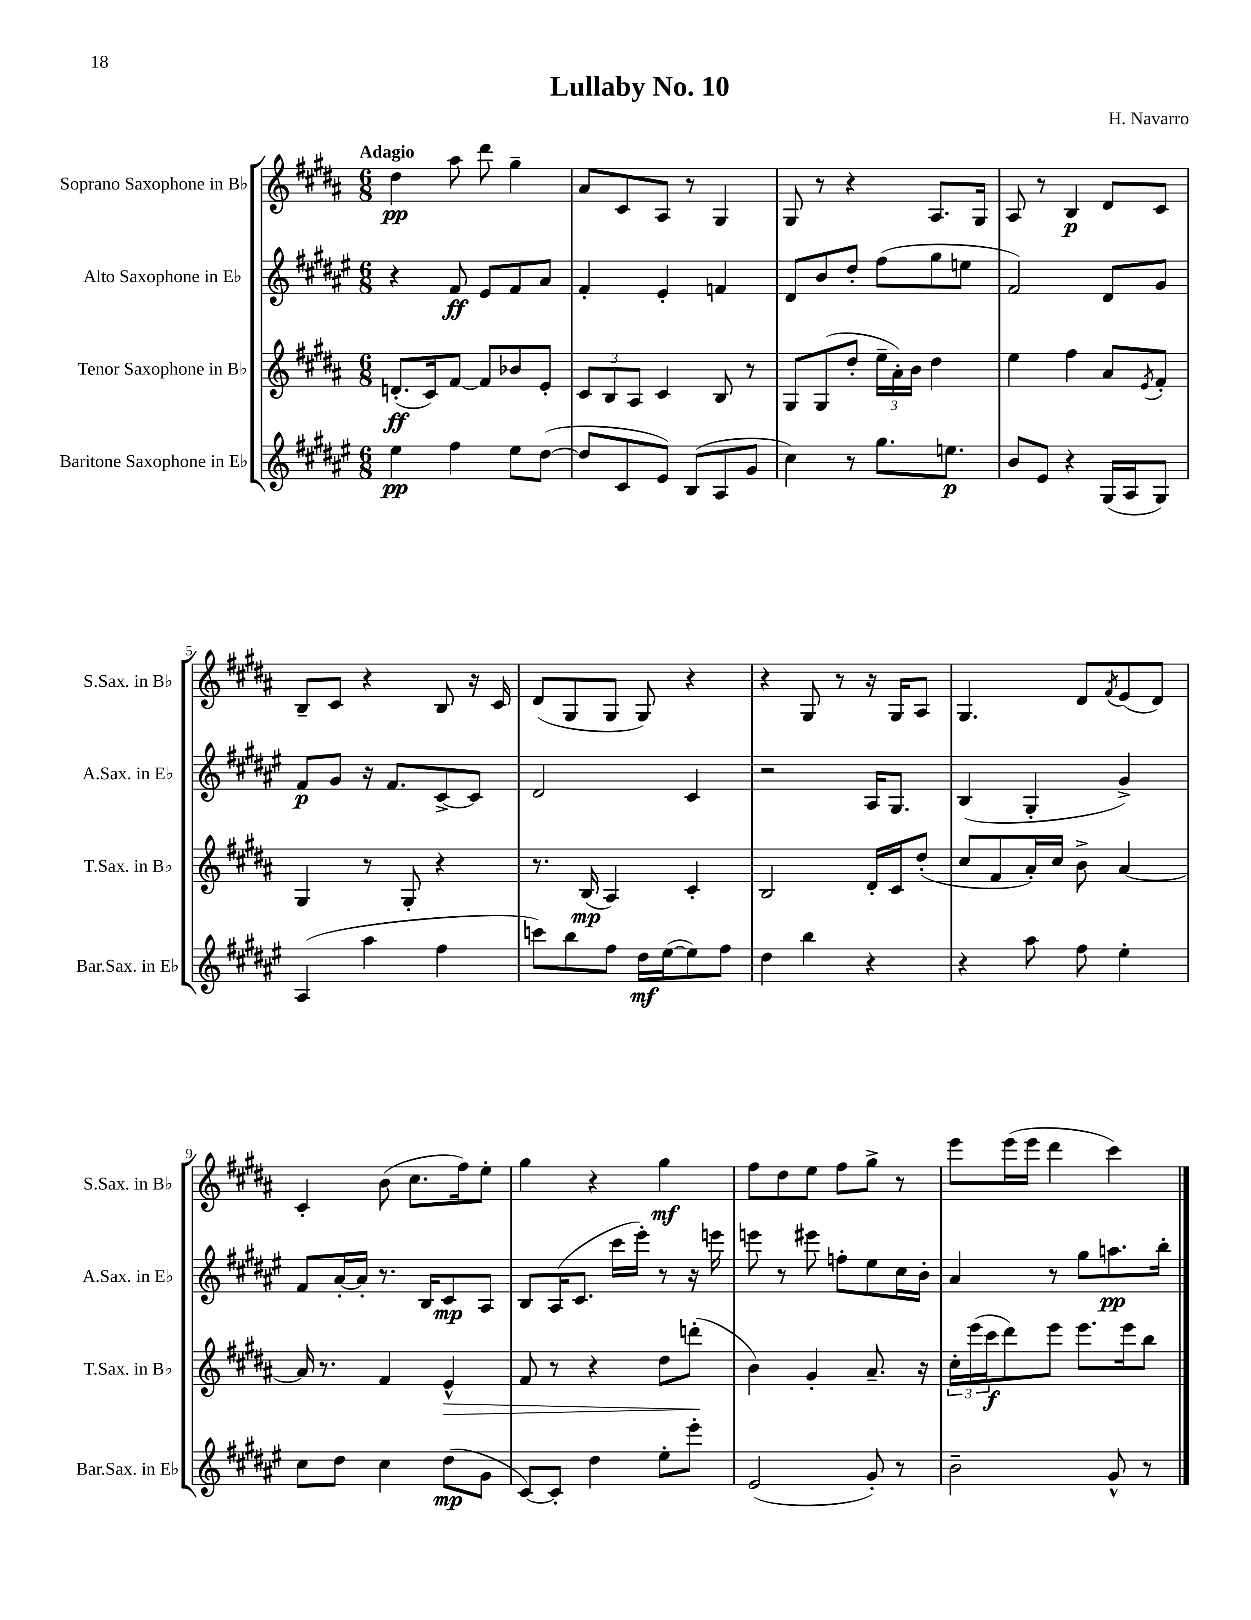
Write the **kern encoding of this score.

**kern	**dynam	**kern	**dynam	**kern	**dynam	**kern	**dynam
*part4	*part4	*part3	*part3	*part2	*part2	*part1	*part1
*staff4	*staff4	*staff3	*staff3	*staff2	*staff2	*staff1	*staff1
*I"Baritone Saxophone in E♭	*	*I"Tenor Saxophone in B♭	*	*I"Alto Saxophone in E♭	*	*I"Soprano Saxophone in B♭	*
*I'Bar.Sax. in E♭	*	*I'T.Sax. in B♭	*	*I'A.Sax. in E♭	*	*I'S.Sax. in B♭	*
*clefG2	*	*clefG2	*	*clefG2	*	*clefG2	*
*k[f#c#g#d#a#e#]	*	*k[f#c#g#d#a#]	*	*k[f#c#g#d#a#e#]	*	*k[f#c#g#d#a#]	*
*M6/8	*	*M6/8	*	*M6/8	*	*M6/8	*
=1	=1	=1	=1	=1	=1	=1	=1
!	!	!	!	!	!	!LO:TX:a:B:t=Adagio	!
4ee#\	pp	(8.dn'/L	ff	4r	.	4dd#\	pp
.	.	16c#/k)	.	.	.	.	.
4ff#\	.	[8f#/J	.	8f#/	ff	8aa#\	.
.	.	8f#/L]	.	8e#/L	.	8ddd#\	.
8ee#\L	.	8b-X/	.	8f#/	.	4gg#~\	.
([8dd#\J	.	8e'/J	.	8a#/J	.	.	.
=2	=2	=2	=2	=2	=2	=2	=2
8dd#/L]	.	12c#/L	.	4f#'/	.	8a#/L	.
.	.	12B/	.	.	.	.	.
8c#/	.	.	.	.	.	8c#/	.
.	.	12A#/J	.	.	.	.	.
8e#/J)	.	4c#/	.	4e#'/	.	8A#/J	.
(8B/L	.	.	.	.	.	8r	.
8A#/	.	8B/	.	4fn/	.	4G#/	.
8g#/J	.	8r	.	.	.	.	.
=3	=3	=3	=3	=3	=3	=3	=3
4cc#\)	.	8G#/L	.	8d#/L	.	8G#/	.
.	.	(8G#/	.	8b/	.	8r	.
8r	.	8dd#'/J	.	8dd#'/J	.	4r	.
8.gg#\L	.	24ee~\LL	.	(8ff#\L	.	.	.
.	.	24a#'\)	.	.	.	.	.
.	.	24b\JJ	.	.	.	.	.
.	.	4dd#\	.	8gg#\	.	8.A#/L	.
8.een\J	p	.	.	.	.	.	.
.	.	.	.	8een\J	.	.	.
.	.	.	.	.	.	16G#/Jk	.
=4	=4	=4	=4	=4	=4	=4	=4
8b/L	.	4ee\	.	2f#/)	.	8A#/	.
8e#/J	.	.	.	.	.	8r	.
4r	.	4ff#\	.	.	.	4B/	p
(16G#/LL	.	8a#/L	.	8d#/L	.	8d#/L	.
16A#/J	.	.	.	.	.	.	.
.	.	8qe/	.	.	.	.	.
8G#/J)	.	8f#'/J	.	8g#/J	.	8c#/J	.
!!LO:LB:g=z
=5	=5	=5	=5	=5	=5	=5	=5
(4A#/	.	4G#/	.	8f#/L	p	8B~/L	.
.	.	.	.	8g#/J	.	8c#/J	.
4aa#\	.	8r	.	16r	.	4r	.
.	.	.	.	8.f#/L	.	.	.
.	.	8G#'/	.	.	.	.	.
4ff#\	.	4r	.	[8c#^/	.	8B/	.
.	.	.	.	8c#/J]	.	16r	.
.	.	.	.	.	.	16c#/	.
=6	=6	=6	=6	=6	=6	=6	=6
8cccn\L)	.	8.r	.	2d#/	.	(8d#/L	.
8bb\	.	.	.	.	.	8G#/	.
.	.	(16B/	mp	.	.	.	.
8ff#\J	.	4A#/)	.	.	.	8G#/J	.
16dd#\LL	mf	.	.	.	.	8G#/)	.
([16ee#\J	.	.	.	.	.	.	.
8ee#\])	.	4c#'/	.	4c#/	.	4r	.
8ff#\J	.	.	.	.	.	.	.
=7	=7	=7	=7	=7	=7	=7	=7
4dd#\	.	2B/	.	2r	.	4r	.
4bb\	.	.	.	.	.	8G#/	.
.	.	.	.	.	.	8r	.
4r	.	16d#'/LL	.	16A#/KL	.	16r	.
.	.	16c#/J	.	8.G#/J	.	16G#/KL	.
.	.	(8dd#'/J	.	.	.	8A#/J	.
=8	=8	=8	=8	=8	=8	=8	=8
4r	.	8cc#/L	.	(4B/	.	4.G#/	.
.	.	8f#/	.	.	.	.	.
8aa#\	.	16a#'/L)	.	4G#'/	.	.	.
.	.	16cc#/JJ	.	.	.	.	.
8ff#\	.	8b^\	.	.	.	8d#/L	.
.	.	.	.	.	.	8qf#/	.
4ee#'\	.	[4a#/	.	4g#^/)	.	(8e/	.
.	.	.	.	.	.	8d#/J)	.
!!LO:LB:g=z
=9	=9	=9	=9	=9	=9	=9	=9
8cc#\L	.	16a#/]	.	8f#/L	.	4c#'/	.
.	.	8.r	.	.	.	.	.
8dd#\J	.	.	.	[16a#'/L	.	.	.
.	.	.	.	16a#'/JJ]	.	.	.
4cc#\	.	4f#/	.	8.r	.	(8b\	.
.	.	.	.	.	.	8.cc#\L	.
.	.	.	.	16B/KL	.	.	.
!	!	!	!LO:HP:b	!	!	!	!
(8dd#\L	mp	4e^^/	>	8c#/	mp	.	.
.	.	.	.	.	.	16ff#\k)	.
8g#\J	.	.	.	8A#/J	.	8ee'\J	.
=10	=10	=10	=10	=10	=10	=10	=10
[8c#/L)	.	8f#/	.	8B/L	.	4gg#\	.
8c#'/J]	.	8r	.	(16A#/K	.	.	.
.	.	.	.	8.c#/J	.	.	.
4dd#\	.	4r	.	.	.	4r	.
.	.	.	.	16ccc#\LL	.	.	.
.	.	.	.	16eee#'\JJ)	.	.	.
8ee#'\L	.	8dd#\L	.	8r	.	4gg#\	mf
8eee#'\J	.	(8dddn'\J	.	16r	.	.	.
.	.	.	.	16eeen\	.	.	.
.	.	.	]	.	.	.	.
=11	=11	=11	=11	=11	=11	=11	=11
(2e#/	.	4b\)	.	8eeen\	.	8ff#\L	.
.	.	.	.	8r	.	8dd#\	.
.	.	4g#'/	.	8eee#X\	.	8ee\J	.
.	.	.	.	8ffn'\L	.	8ff#\L	.
8g#'/)	.	8.a#~/	.	8ee#\	.	8gg#^\J	.
8r	.	.	.	16cc#\L	.	8r	.
.	.	16r	.	16b'\JJ	.	.	.
=12	=12	=12	=12	=12	=12	=12	=12
2b~\	.	24cc#'\LL	.	4a#/	.	8eee\L	.
.	.	(24eee\	.	.	.	.	.
.	.	24ccc#\J	f	.	.	.	.
.	.	8ddd#\)	.	.	.	(16eee\L	.
.	.	.	.	.	.	16eee\JJ	.
.	.	8eee\J	.	8r	.	4ddd#\	.
.	.	8.eee\L	.	8gg#\L	.	.	.
8g#^^/	.	.	.	8.aan\	pp	4ccc#\)	.
.	.	16eee\k	.	.	.	.	.
8r	.	8bb\J	.	.	.	.	.
.	.	.	.	16bb'\Jk	.	.	.
==	==	==	==	==	==	==	==
*-	*-	*-	*-	*-	*-	*-	*-
